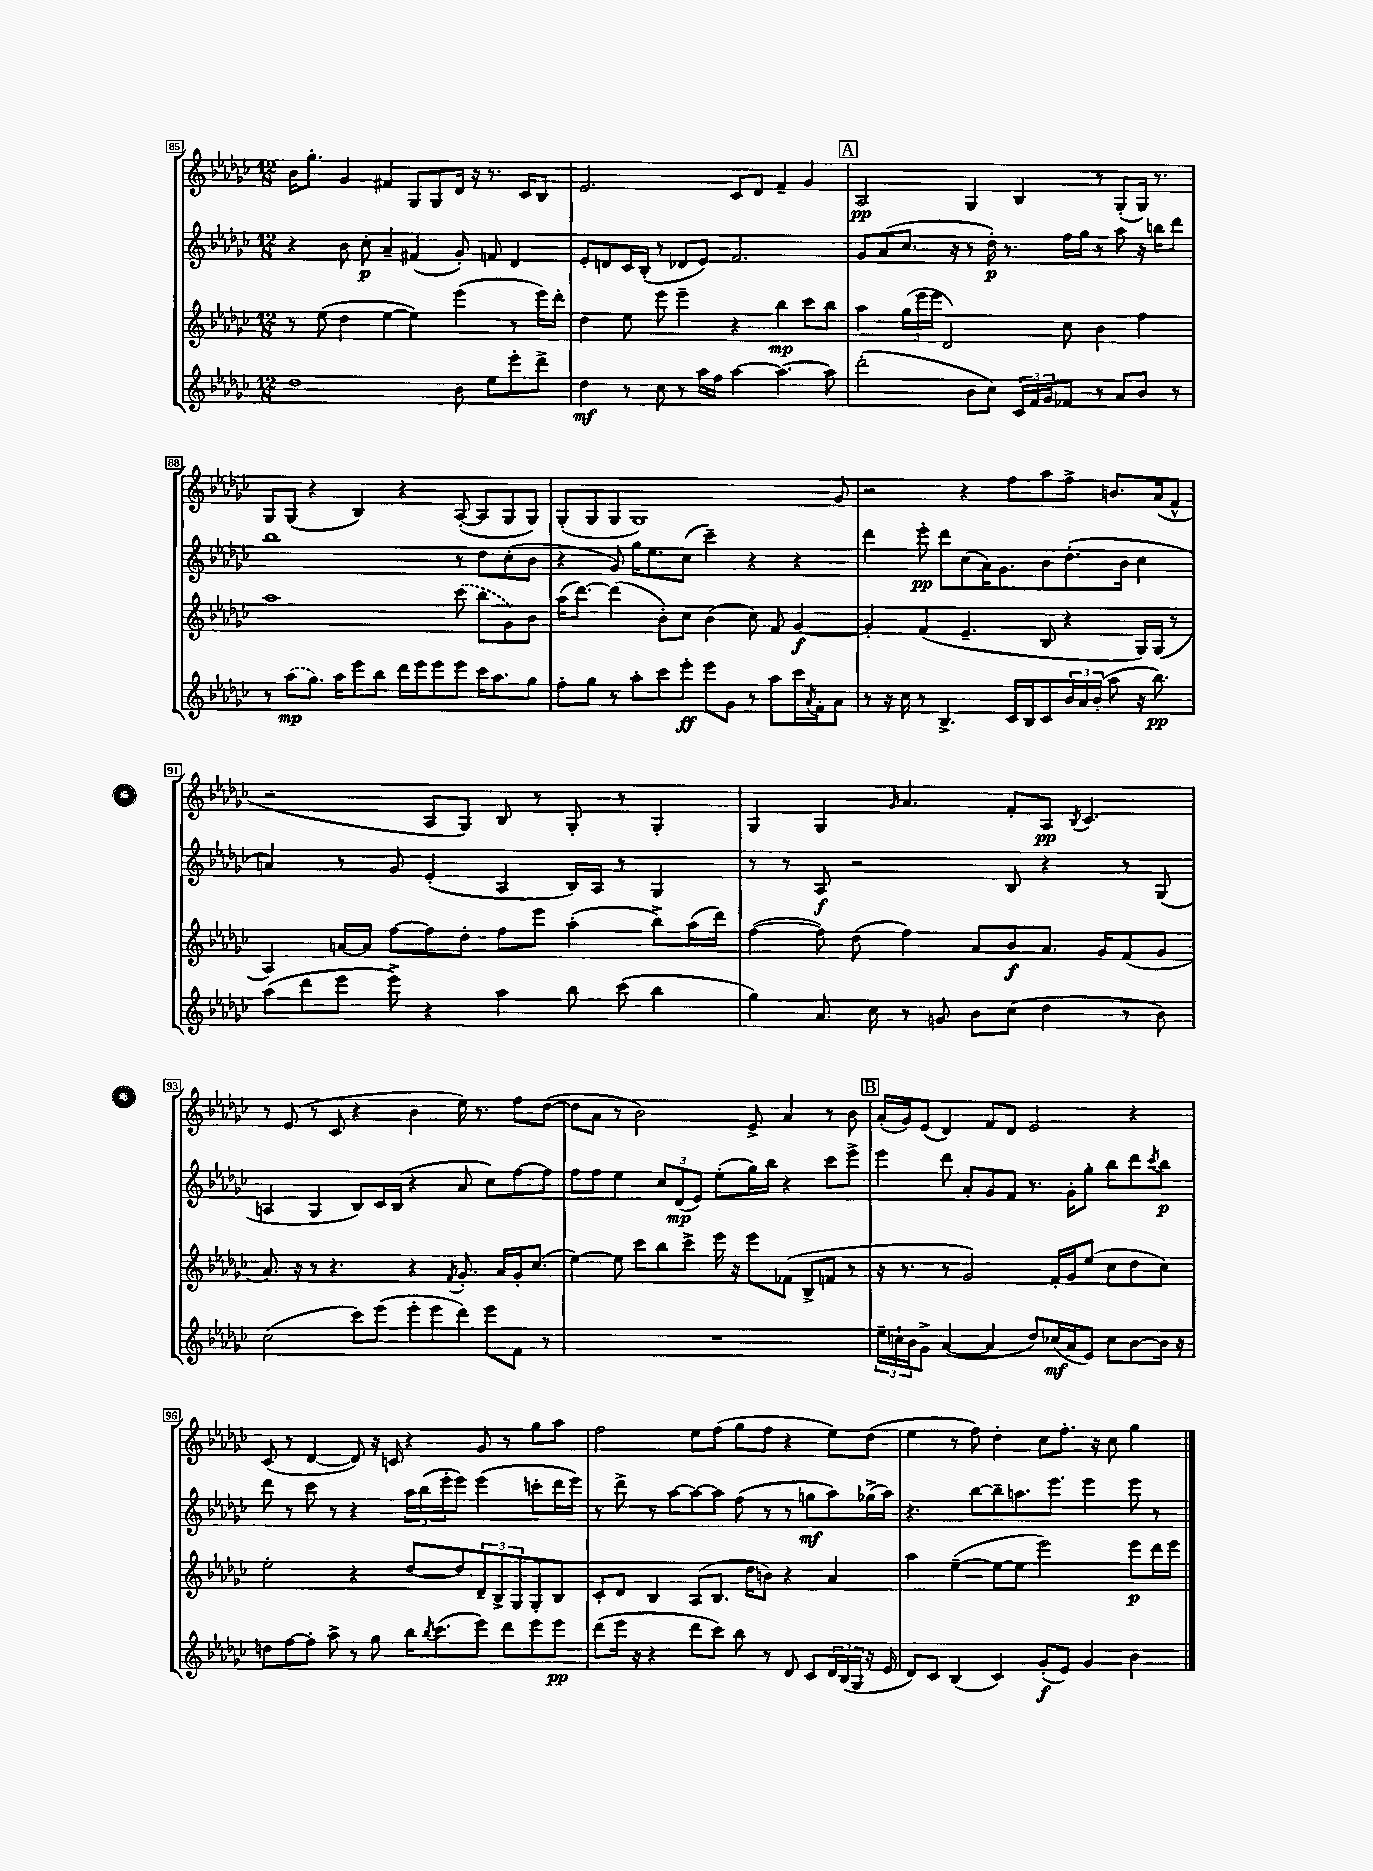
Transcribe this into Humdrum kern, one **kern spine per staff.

**kern	**dynam	**kern	**dynam	**kern	**dynam	**kern	**dynam
*part4	*part4	*part3	*part3	*part2	*part2	*part1	*part1
*staff4	*staff4	*staff3	*staff3	*staff2	*staff2	*staff1	*staff1
*clefG2	*	*clefG2	*	*clefG2	*	*clefG2	*
*k[b-e-a-d-g-c-]	*	*k[b-e-a-d-g-c-]	*	*k[b-e-a-d-g-c-]	*	*k[b-e-a-d-g-c-]	*
*M12/8	*	*M12/8	*	*M12/8	*	*M12/8	*
=85	=85	=85	=85	=85	=85	=85	=85
1dd-	.	8r	.	4r	.	16b-\KL	.
.	.	.	.	.	.	8.gg-'\J	.
.	.	(8ee-\	.	.	.	.	.
.	.	4dd-\	.	8b-\	.	4g-/	.
.	.	.	.	8cc-'\	p	.	.
.	.	[4ee-\	.	4a-~/	.	4f#X/	.
.	.	4ee-\])	.	(4f#X/	.	8G-/L	.
.	.	.	.	.	.	8G-/	.
8b-\	.	(4eee-\	.	8g-'/)	.	16d-/Jk	.
.	.	.	.	.	.	16r	.
8ee-\L	.	.	.	8fn/	.	8.r	.
8eee-'\	.	8r	.	4d-/	.	.	.
.	.	.	.	.	.	16c-/KL	.
8ddd-^\J	.	16eee-\LL)	.	.	.	8B-/J	.
.	.	16ddd-'\JJ	.	.	.	.	.
=86	=86	=86	=86	=86	=86	=86	=86
4dd-\	mf	4dd-\	.	8e-'/L	.	2.e-/	.
.	.	.	.	8dn/	.	.	.
8r	.	8ee-\	.	16c-/L	.	.	.
.	.	.	.	(16B-'/JJ	.	.	.
8cc-\	.	8eee-\	.	8r	.	.	.
8r	.	4eee-~\	.	8d-X/L	.	.	.
16aa-\LL	.	.	.	8e-/J)	.	.	.
16ff\JJ	.	.	.	.	.	.	.
[4aa-\	.	4r	.	2.f/	.	8c-/L	.
.	.	.	.	.	.	8d-/J	.
4.aa-\_	.	4bb-\	mp	.	.	4f~/	.
.	.	8ccc-\L	.	.	.	4g-/	.
8aa-\]	.	8bb-\J	.	.	.	.	.
!!LO:REH:place=s1:t=A
=87	=87	=87	=87	=87	=87	=87	=87
(2ddd-'\	.	4aa-\	.	8g-/L	.	2A-/	pp
.	.	.	.	(8a-/	.	.	.
.	.	(24gg-\LL	.	8.cc-/J	.	.	.
.	.	24eee-\	.	.	.	.	.
.	.	24eee-\JJ	.	.	.	.	.
.	.	2d-/)	.	.	.	.	.
.	.	.	.	16r	.	.	.
8b-\L	.	.	.	8r	.	4G-/	.
8cc-\J)	.	.	.	16dd-'\)	p	.	.
.	.	.	.	8.r	.	.	.
24c-/LL	.	.	.	.	.	4B-/	.
24f/	.	.	.	.	.	.	.
24g-/J	.	.	.	.	.	.	.
8f-X/J	.	8cc-\	.	16ff\LL	.	.	.
.	.	.	.	16gg-\JJ	.	.	.
8r	.	4b-\	.	8r	.	8r	.
8a-/L	.	.	.	8aa-\	.	(8G-'/L	.
8b-/J	.	4ff\	.	16r	.	16G-/Jk)	.
.	.	.	.	16bbn\KL	.	8.r	.
8r	.	.	.	8ddd-\J	.	.	.
!!LO:LB:g=z
=88	=88	=88	=88	=88	=88	=88	=88
8r	.	1aa-	.	1bb-	.	8G-/L	.
(8aa-\L	mp	.	.	.	.	(8G-/J	.
8.gg-\J)	.	.	.	.	.	4r	.
16aa-\KL	.	.	.	.	.	.	.
8eee-\	.	.	.	.	.	4B-/)	.
8bb-\J	.	.	.	.	.	.	.
16ddd-\LL	.	.	.	.	.	4r	.
16eee-\J	.	.	.	.	.	.	.
8eee-\	.	.	.	.	.	.	.
8eee-\J	.	(8ccc-\	.	8r	.	([8A-'/	.
16ccc-\KL	.	8bb-\L	.	8dd-\L	.	8A-/L]	.
8.aa-\	.	.	.	.	.	.	.
.	.	8g-\)	.	(8cc-'\	.	8G-/	.
8gg-\J	.	8b-\J	.	8b-\J	.	8G-/J)	.
=89	=89	=89	=89	=89	=89	=89	=89
8ff'\L	.	(16aa-\KL	.	4r	.	(8G-'/L	.
.	.	[8.ddd-\J)	.	.	.	.	.
8gg-\J	.	.	.	.	.	8G-/	.
8r	.	(4ddd-\]	.	8g-/)	.	8G-/J	.
8aa-'\L	.	.	.	16gg-\KL	.	1G-)	.
.	.	.	.	8.ee-\	.	.	.
8ccc-\	.	8b-'\L)	.	.	.	.	.
8eee-'\J	ff	8cc-\J	.	(8cc-\J	.	.	.
8eee-\L	.	(4b-\	.	4ccc-~\)	.	.	.
8g-\J	.	.	.	.	.	.	.
8r	.	8cc-\)	.	4r	.	.	.
8aa-\L	.	8f/	.	.	.	.	.
16ccc-\L	.	[4g-/	f	4r	.	.	.
8qa-/	.	.	.	.	.	.	.
16f'\J	.	.	.	.	.	.	.
8a-\J	.	.	.	.	.	8g-/	.
=90	=90	=90	=90	=90	=90	=90	=90
8r	.	4g-'/]	.	4ddd-\	.	2r	.
16r	.	.	.	.	.	.	.
16cc-\	.	.	.	.	.	.	.
8r	.	(4f/	.	8eee-'\	pp	.	.
4.B-^/	.	.	.	8ddd-\L	.	.	.
.	.	4.e-~/	.	(8cc-\	.	4r	.
.	.	.	.	16a-\K)	.	.	.
.	.	.	.	8.g-\	.	.	.
16c-/LL	.	.	.	.	.	8ff\L	.
16B-/J	.	.	.	.	.	.	.
8c-/	.	8B-/	.	8b-\	.	8aa-\	.
24b-/L	.	4r	.	(8.dd-'\	.	8ff^\J	.
24a-/	.	.	.	.	.	.	.
(24b-'/JJ	.	.	.	.	.	.	.
8aa-\	.	.	.	.	.	8.bn/L	.
.	.	.	.	16b-\Jk	.	.	.
16r	.	16G-/LL)	.	4cc-\	.	.	.
8.bb-\)	pp	(16G-/JJ	.	.	.	(16a-/k	.
.	.	8r	.	.	.	8f^^/J	.
!!LO:LB:g=z
=91	=91	=91	=91	=91	=91	=91	=91
(8aa-\L	.	4A-/)	.	4an/)	.	2r	.
8ddd-\	.	.	.	.	.	.	.
8eee-\J	.	[16an/LL	.	8r	.	.	.
.	.	16a/JJ]	.	.	.	.	.
8eee-^\)	.	[8ff\L	.	8g-/	.	.	.
4r	.	8ff\]	.	(4e-'/	.	8A-/L	.
.	.	8dd-'\J	.	.	.	8G-/J)	.
4aa-\	.	8ff\L	.	4A-/	.	8B-/	.
.	.	8eee-\J	.	.	.	8r	.
8bb-\	.	(4aa-'\	.	16B-/LL)	.	8G-'/	.
.	.	.	.	16A-/JJ	.	.	.
(8ccc-\	.	.	.	8r	.	8r	.
4bb-\	.	8bb-^\L)	.	4G-/	.	4G-'/	.
.	.	(16aa-\L	.	.	.	.	.
.	.	16ddd-\JJ)	.	.	.	.	.
=92	=92	=92	=92	=92	=92	=92	=92
4gg-\)	.	([4ff\	.	8r	.	4G-/	.
.	.	.	.	8r	.	.	.
8.a-/	.	8ff\])	.	8A-/	f	4G-/	.
.	.	(8dd-\	.	2r	.	.	.
16cc-\	.	.	.	.	.	.	.
.	.	.	.	.	.	16qqg-/	.
8r	.	4ff\)	.	.	.	4.a-/	.
8gn/	.	.	.	.	.	.	.
8b-\L	.	8a-/L	.	.	.	.	.
(8cc-\J	.	8b-/	f	8B-/	.	8f'/L	.
4dd-\	.	8.a-/J	.	4r	.	8A-/J	pp
.	.	.	.	.	.	8qB-/	.
.	.	.	.	.	.	4.c-/	.
.	.	16g-/KL	.	.	.	.	.
8r	.	(8f/	.	8r	.	.	.
8b-\)	.	8g-/J	.	(8G-/	.	.	.
!!LO:LB:g=z
=93	=93	=93	=93	=93	=93	=93	=93
(2cc-\	.	8.a-/)	.	4An/	.	8r	.
.	.	.	.	.	.	(8e-/	.
.	.	16r	.	.	.	.	.
.	.	8r	.	4G-/	.	8r	.
.	.	4.r	.	.	.	8c-/	.
8ccc-\L)	.	.	.	8B-/L)	.	4r	.
(8eee-\J	.	.	.	16c-/L	.	.	.
.	.	.	.	(16B-/JJ	.	.	.
8eee-'\L	.	4r	.	4r	.	4b-\	.
8eee-\	.	.	.	.	.	.	.
.	.	8qf/	.	.	.	.	.
8ddd-\J)	.	8.g-'/	.	8a-/	.	16ee-\)	.
.	.	.	.	.	.	8.r	.
8eee-\L	.	.	.	8cc-\L)	.	.	.
.	.	16a-/LL	.	.	.	.	.
8f\J	.	16g-'/J	.	[8ff\	.	8ff\L	.
.	.	(8.cc-/J	.	.	.	.	.
8r	.	.	.	8ff\J]	.	([8dd-\J	.
=94	=94	=94	=94	=94	=94	=94	=94
1.r	.	[4ee-\)	.	8ff\L	.	8dd-\L]	.
.	.	.	.	8ff\J	.	8a-\J	.
.	.	8ee-\]	.	4ee-\	.	8r	.
.	.	8ccc-\L	.	.	.	2b-\)	.
.	.	8bb-\	.	12cc-/L	.	.	.
.	.	.	.	(12d-/	mp	.	.
.	.	8ccc-^\J	.	.	.	.	.
.	.	.	.	12e-/J)	.	.	.
.	.	16eee-\	.	(8ee-'\L	.	.	.
.	.	16r	.	.	.	.	.
.	.	8eee-\L	.	16gg-\L)	.	8e-^/	.
.	.	.	.	16bb-\JJ	.	.	.
.	.	(8f-X\J	.	4r	.	4a-/	.
.	.	8B-^/L	.	.	.	.	.
.	.	8fn/J	.	8ccc-\L	.	8r	.
.	.	8r	.	8eee-^\J	.	8b-\	.
!!LO:REH:place=s1:t=B
=95	=95	=95	=95	=95	=95	=95	=95
24ee-~\LL	.	16r	.	4eee-\	.	(16a-'/LL	.
24ccn`\	.	.	.	.	.	.	.
.	.	8.r	.	.	.	16g-/J)	.
24b-\J	.	.	.	.	.	.	.
8g-^\J	.	.	.	.	.	(8e-/J	.
([4a-/	.	8r	.	8ddd-\	.	4d-/)	.
.	.	2g-/)	.	8a-'/L	.	.	.
4a-/]	.	.	.	8g-/	.	8f/L	.
.	.	.	.	8f/J	.	8d-/J	.
8dd-/L)	.	.	.	8.r	.	2e-/	.
(16cc-X/L	mf	16f'/LL	.	.	.	.	.
16a-/J	.	16g-/J	.	16g-'\KL	.	.	.
8e-/J)	.	(8ee-/J	.	8gg-'\J	.	.	.
8cc-\L	.	8cc-\L	.	8bb-\L	.	.	.
[8b-\	.	8dd-\	.	8ddd-\	.	4r	.
.	.	.	.	8qccc-/	.	.	.
16b-\Jk]	.	8cc-\J)	.	8bb-\J	p	.	.
16r	.	.	.	.	.	.	.
!!LO:LB:g=z
=96	=96	=96	=96	=96	=96	=96	=96
8ddn\L	.	2ee-'\	.	8ddd-\	.	(8c-/	.
[8ff\	.	.	.	8r	.	8r	.
8ff'\J]	.	.	.	8ccc-\	.	[4d-/	.
8aa-^\	.	.	.	8r	.	.	.
8r	.	4r	.	4r	.	8d-/])	.
8gg-\	.	.	.	.	.	16r	.
.	.	.	.	.	.	16cn/	.
16bb-\KL	.	[8dd-/L	.	24aa-\LL	.	4r	.
.	.	.	.	(24bb-\	.	.	.
8qbb-/	.	.	.	.	.	.	.
(8.ccc-\	.	.	.	.	.	.	.
.	.	.	.	24eee-'\J	.	.	.
.	.	8dd-/]	.	8eee-\J)	.	.	.
8eee-\J)	.	12d-~/	.	(4eee-\	.	8g-/	.
.	.	12B-^/	.	.	.	.	.
8ddd-\L	.	.	.	.	.	8r	.
.	.	12G-/	.	.	.	.	.
8eee-\	.	8G-'/	.	8cccn'\L	.	8gg-\L	.
8eee-\J	pp	8B-/J	.	16ddd-\L	.	8aa-\J	.
.	.	.	.	16eee-\JJ)	.	.	.
=97	=97	=97	=97	=97	=97	=97	=97
(8ddd-\L	.	8c-'/L	.	8r	.	2ff\	.
16eee-\Jk	.	8d-/J	.	8ddd-^\	.	.	.
16r	.	.	.	.	.	.	.
4r	.	4B-/	.	8r	.	.	.
.	.	.	.	[8aa-\L	.	.	.
8ddd-\L	.	(8A-/L	.	8aa-\_	.	8ee-\L	.
8ccc-\J)	.	8.B-/J	.	8aa-\J]	.	(8ff\J	.
8bb-\	.	.	.	(8ff\	.	8gg-\L	.
.	.	16dd-\KL	.	.	.	.	.
8r	.	8bn\J)	.	8r	.	8ff\J	.
8d-/	.	4r	.	8r	.	4r	.
8c-/L	.	.	.	8ggn\L	mf	.	.
24d-/L	.	4a-/	.	8aa-\)	.	8ee-\L)	.
(24B-/	.	.	.	.	.	.	.
24G-/JJ	.	.	.	.	.	.	.
16r	.	.	.	(16gg-X^\L	.	(8dd-\J	.
16e-/	.	.	.	16aa-\JJ)	.	.	.
=98	=98	=98	=98	=98	=98	=98	=98
8d-/L)	.	4aa-\	.	4.r	.	4ee-\	.
8c-/J	.	.	.	.	.	.	.
(4B-/	.	([4ee-~\	.	.	.	8r	.
.	.	.	.	[8bb-\L	.	8ff\)	.
4c-/)	.	8ee-\L_	.	8bb-~\]	.	4dd-'\	.
.	.	8ee-\J]	.	8.aan\	.	.	.
(8g-'/L	f	2eee-\)	.	.	.	8cc-\L	.
.	.	.	.	8.eee-\J	.	.	.
8e-/J)	.	.	.	.	.	8.ff'\J	.
4g-/	.	.	.	4eee-\	.	.	.
.	.	.	.	.	.	16r	.
.	.	.	.	.	.	8cc-\	.
4b-\	.	8eee-\L	p	8eee-\	.	4gg-\	.
.	.	16ddd-\L	.	8r	.	.	.
.	.	16eee-\JJ	.	.	.	.	.
==	==	==	==	==	==	==	==
*-	*-	*-	*-	*-	*-	*-	*-
